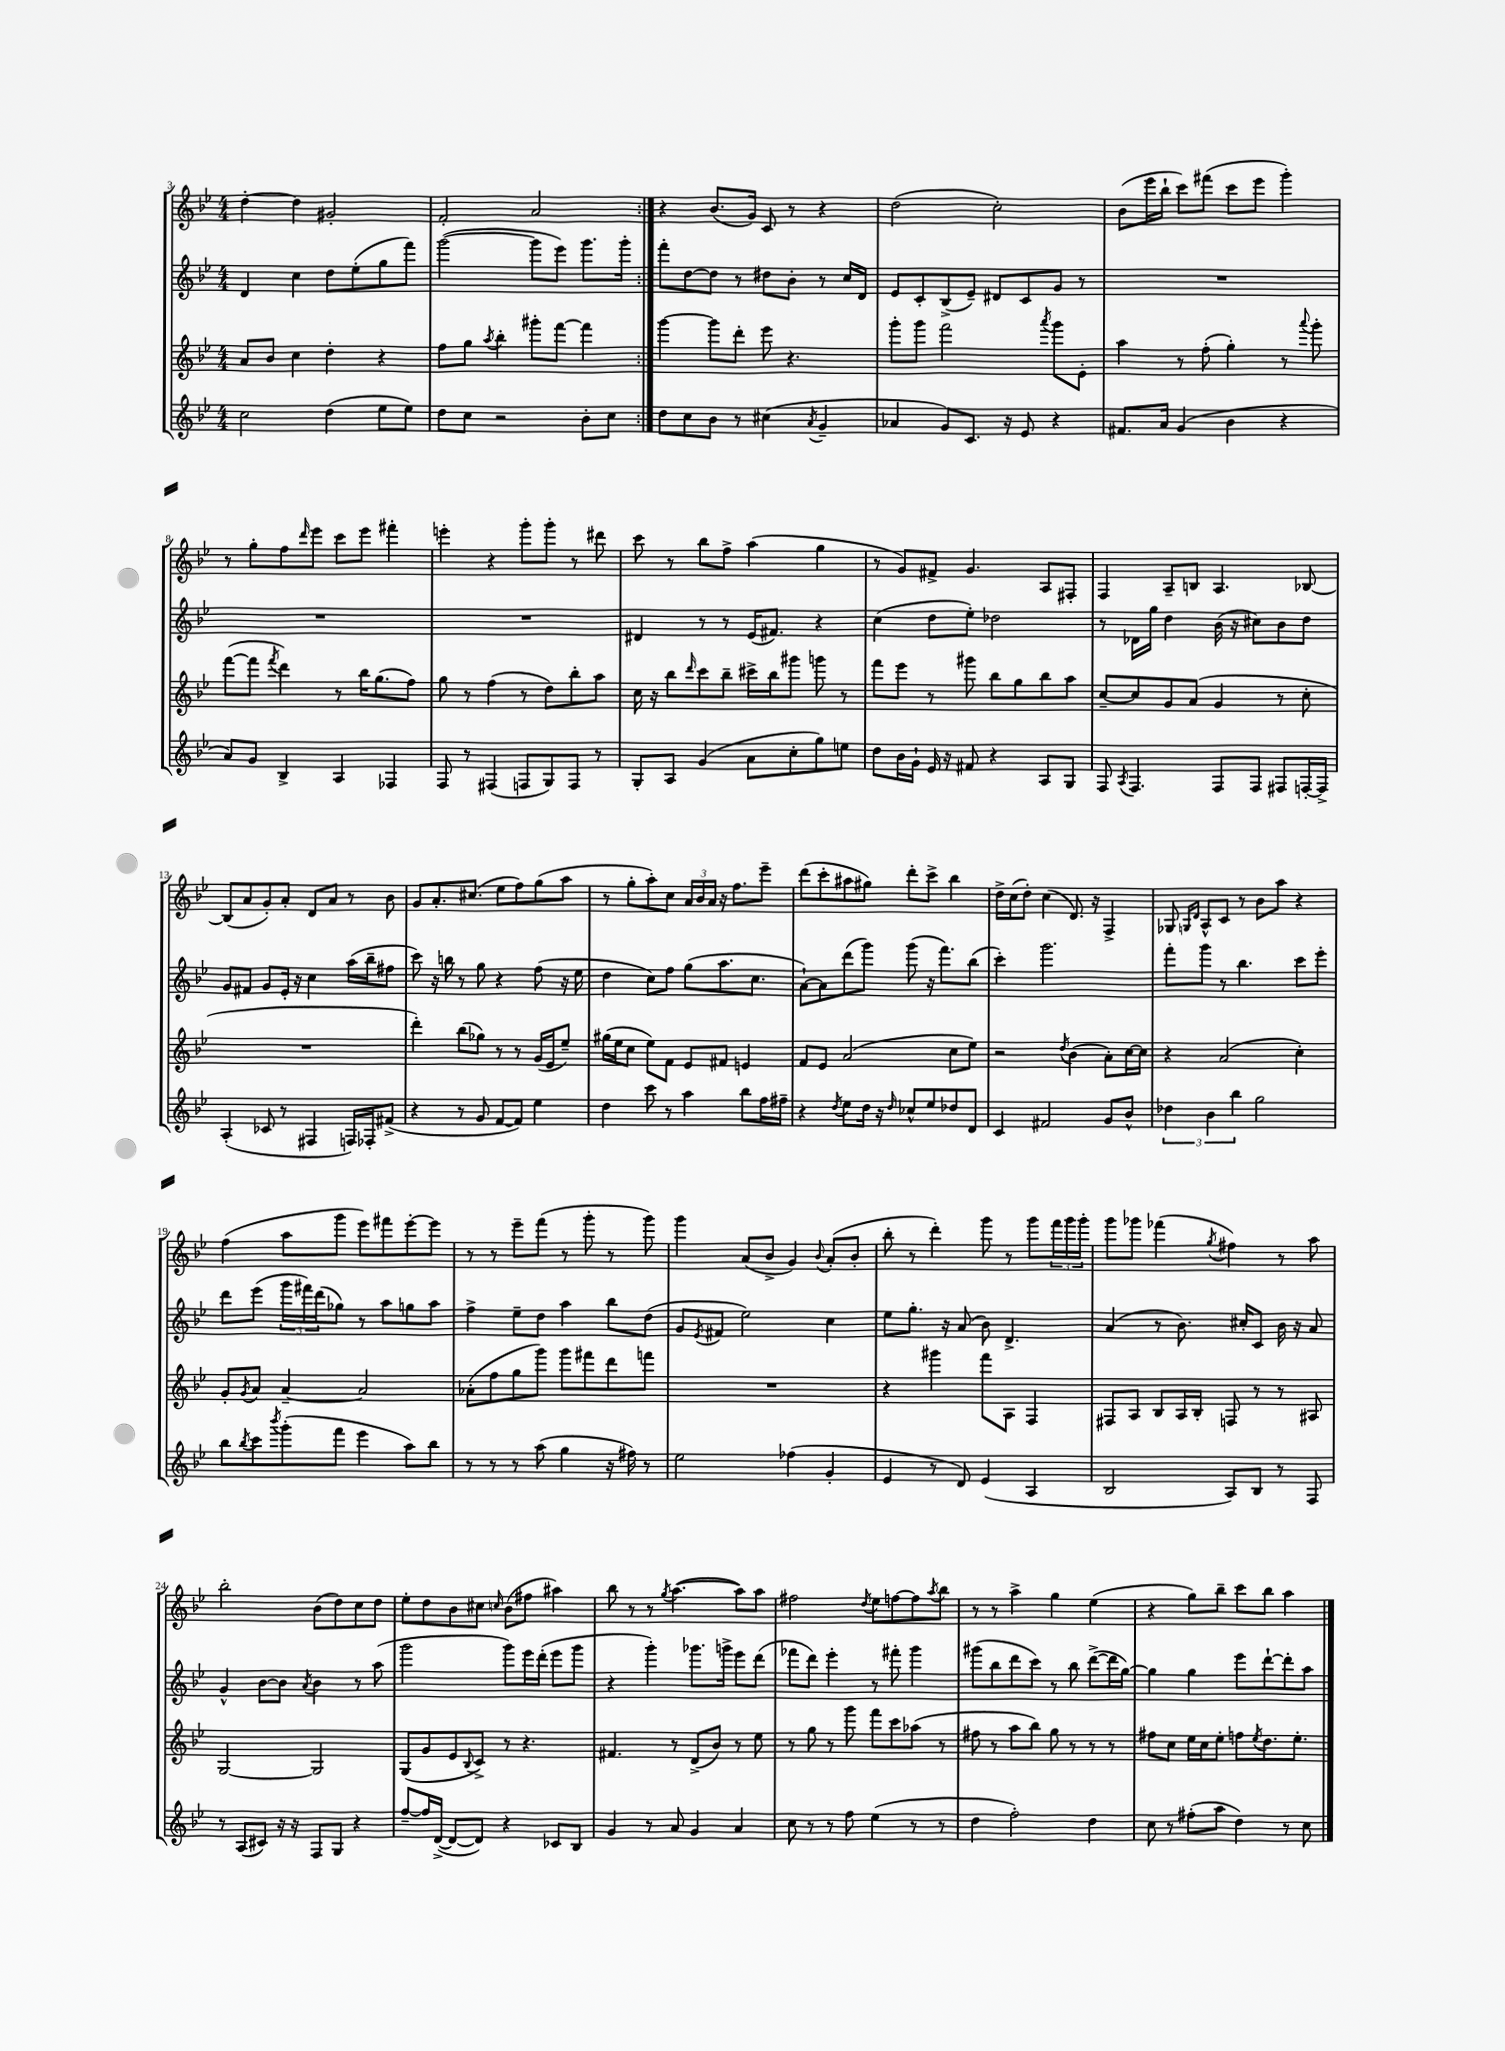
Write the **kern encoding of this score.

**kern	**kern	**kern	**kern
*staff4	*staff3	*staff2	*staff1
*clefG2	*clefG2	*clefG2	*clefG2
*k[b-e-]	*k[b-e-]	*k[b-e-]	*k[b-e-]
*M4/4	*M4/4	*M4/4	*M4/4
2cc	8a	4d	[4dd'
.	8b-	.	.
.	4cc	4cc	4dd]
(4dd	4dd'	8dd	2g#'
.	.	(8ee-'	.
8ee-	4r	8gg	.
8ee-)	.	8fff)	.
=	=	=	=
8dd	8ff	([2ggg	2f'
8cc	8gg	.	.
.	8qaa	.	.
2r	4bb-'	.	.
.	8ggg#'	8ggg]	2a
.	[8fff	8eee-)	.
8b-'	4fff]	8.ggg	.
8cc	.	.	.
.	.	16ggg'	.
=:|!	=:|!	=:|!	=:|!
8dd	[4ggg	8fff'	4r
8cc	.	[8dd	.
8b-	8ggg]	8dd]	(8.b-
8r	8ddd'	8r	.
.	.	.	16g)
(4cc#	8eee-	8dd#	8c
.	4.r	8b-'	8r
8qa	.	.	.
4g~	.	8r	4r
.	.	16cc	.
.	.	16d	.
=	=	=	=
4a-	8ggg'	8e-	(2dd
.	8ggg	8c'	.
8g)	2fff	(8B-^	.
8.c	.	8e-~)	.
.	.	8d#	2cc')
16r	.	.	.
8e-	.	8c	.
.	8qaaa	.	.
4r	8ggg	8g	.
.	8e-'	8r	.
=	=	=	=
8.f#	4aa	1r	(8b-
.	.	.	16eee-
16a	.	.	16bb-`
(4g	8r	.	8ccc)
.	(8ff'	.	(8fff#
4b-	4gg')	.	8ccc
.	.	.	8eee-
4r	8r	.	4ggg')
.	8qqaaa	.	.
.	8ggg'	.	.
=	=	=	=
8a)	([8fff	1r	8r
8g	8fff]	.	8gg'
.	8qfff	.	.
4B-^	4ddd)	.	8ff
.	.	.	16qqddd
.	.	.	8eee-
4A	8r	.	8ccc
.	16bb-	.	8eee-
.	(8.gg	.	.
4F-	.	.	4fff#'
.	8ff)	.	.
=	=	=	=
8F	8gg	1r	4eee'
8r	8r	.	.
(4F#	(4ff	.	4r
8F	8r	.	8ggg'
8G)	8dd)	.	8ggg'
8F	8bb-'	.	8r
8r	8aa	.	8ddd#
=	=	=	=
8G'	16cc	4d#	8ccc
.	16r	.	.
8A	8bb-	.	8r
.	16qqddd	.	.
(4g	8ccc	8r	8bb-
.	8bb-~	8r	8ff^
8a	16ccc#^	(16e-	(4aa
.	16bb-	8.f#)	.
8cc'	8ggg#	.	.
8gg)	8ggg	4r	4gg
8ee	8r	.	.
=	=	=	=
8dd	8fff	(4cc	8r
16b-	8eee-	.	8g)
16g`	.	.	.
16e-	8r	8dd	8f#^
16r	.	.	.
8f#	8ggg#	8ee-')	4.g
4r	8bb-	2dd-	.
.	8gg	.	.
8A	8bb-	.	8A
8G	8aa	.	8F#'
=	=	=	=
8F	[8cc~	8r	4F
8qA	.	.	.
4.F	8cc]	16d-	.
.	.	16gg	.
.	8g	4dd	8A~
.	(8a	.	8B
8F	4g	(16b-	4.A
.	.	16r	.
8F	.	8cc#)	.
8F#	8r	8b-	.
[16F'	8cc'	8dd	[8B-
16F^]	.	.	.
=	=	=	=
(4A'	1r	8g	(8B-]
.	.	8f#	8a
8c-	.	8g	8g')
8r	.	16e-'	8a'
.	.	16r	.
4F#	.	4cc	8d
.	.	.	8a
16F)	.	(16aa	8r
16F-'	.	16bb-~	.
(8f#^	.	8ff#	8b-
=	=	=	=
4r	4ddd')	8ccc)	8g
.	.	16r	8.a'
.	.	16bb	.
8r	(8bb-	8r	.
.	.	.	(8.cc#
8g	8gg-)	8gg	.
[8f	8r	4r	8ee-
8f])	8r	.	8ff)
4ee-	(16g	(8ff	(8gg
.	16e-	.	.
.	8ee-~)	16r	8aa
.	.	16ee-	.
=	=	=	=
4dd	(16gg#	4dd	8r
.	16ee-	.	.
.	8cc	.	8gg'
8ccc	8ee-)	8cc)	8aa')
8r	8f	8ff	8cc
4aa	8e-	(8gg	24a
.	.	.	24b-
.	.	.	24a
.	8f#	8.aa	16r
.	.	.	8.ff
8bb-	4e	.	.
.	.	8.cc	.
16ff	.	.	8eee-~
16ff#~	.	.	.
=	=	=	=
4r	8f	[8a`)	(8ddd
.	8e-	8a]	8ccc'
8qdd	.	.	.
8ee-	(2a	(8ddd	8aa#
16dd	.	8ggg)	8gg#)
16r	.	.	.
16qqdd	.	.	.
8cc-^^	.	(8ggg	8ddd'
8ee-	.	16r	8ccc^
.	.	8.fff)	.
8dd-	8cc	.	4bb-
8d	8ee-)	(8bb-	.
=	=	=	=
4c	2r	4ccc')	16dd^
.	.	.	(16cc
.	.	.	8dd')
2f#	.	2.ggg	(4cc
.	8qdd	.	.
.	(4b-	.	8.d)
.	.	.	16r
8g	8a')	.	4F^
8b-^^	[16cc	.	.
.	16cc]	.	.
=	=	=	=
6dd-	4r	8fff'	8G-
.	.	.	16qqG
.	.	.	16qqd
.	.	8ggg	8A^^
6b-	.	.	.
.	(2a	8r	8c
6bb-	.	.	.
.	.	4.bb-	8r
2gg	.	.	8b-
.	.	.	8aa
.	4cc')	8ccc	4r
.	.	8eee-'	.
=	=	=	=
8bb-	8g'	8ddd	(4ff
8qbb-	8qg	.	.
8ccc	8a	(8eee-	.
8qbbb-	.	.	.
(8ggg'	[4a~	24ggg	8aa
.	.	24fff#)	.
.	.	(24ddd	.
8fff	.	8gg-)	8ggg
4eee-	2a]	8r	8eee-)
.	.	8aa	8fff#
8aa)	.	8gg	[8eee-'
8bb-	.	8aa	8eee-]
=	=	=	=
8r	(8a-'	4ff^	8r
8r	8ff	.	8r
8r	8gg	8ee-~	8eee-~
(8aa	8ggg)	8dd	(8fff
4gg	8ggg	4aa	8r
.	8fff#	.	8ggg'
16r	8ddd	8bb-	8r
16ff#)	.	.	.
8r	8fff	(8dd	8ggg)
=	=	=	=
2ee-	1r	8g	4ggg
.	.	8qe-	.
.	.	8f#	.
.	.	2ee-)	(8a
.	.	.	8b-^
(4ff-	.	.	4g)
.	.	.	8qqb-
4g'	.	4cc	(8a'
.	.	.	8b-'
=	=	=	=
4e-	4r	8ee-	8bb-'
.	.	8.gg'	8r
8r	4ggg#	.	4ddd')
.	.	16r	.
8d)	.	(8a	.
(4e-	8fff	8b-)	8ggg
.	8A	4.d^	8r
4A	4F	.	8ggg
.	.	.	24fff
.	.	.	24ggg
.	.	.	24ggg'
=	=	=	=
2B-	8F#	(4a	8ggg
.	8A	.	8ggg-
.	8B-	8r	(4fff-
.	16A	8.b-)	.
.	16B-'	.	.
.	.	.	8qgg
8A)	8F	.	4ff#)
.	.	16cc#'	.
8B-	8r	8c	.
8r	8r	16b-	8r
.	.	16r	.
8F	8A#	8a	8aa
=	=	=	=
8r	[2G	4g^^	2bb-'
(8A	.	.	.
8c#)	.	[8b-	.
16r	.	8b-]	.
16r	.	.	.
.	.	8qa	.
8F	2G]	4b-	(8b-
8G	.	.	8dd)
4r	.	8r	8cc
.	.	(8aa	8dd
=	=	=	=
[8ff~	(8G	2ggg	8ee-'
16ff]	8g	.	8dd
([16d^	.	.	.
8d_	8e-	.	8b-
.	8qqB-	.	.
8d])	8c^)	.	8cc#
.	.	.	16qqcc
4r	8r	8ggg)	(8b-
.	4.r	16eee-	8ff#
.	.	(16ddd'	.
8c-	.	8eee-	4aa#)
8B-	.	8ggg	.
=	=	=	=
4g	4.f#	4r	8bb-
.	.	.	8r
8r	.	4ggg')	8r
.	.	.	8qgg
8a	8r	.	([4.aa
4g	(8d^	8.ggg-	.
.	8b-)	.	.
.	.	16ggg^	.
4a	8r	8eee-	8aa])
.	8ee-	(8ddd	8aa
=	=	=	=
8cc	8r	8fff-	2ff#
8r	8gg	8ddd)	.
8r	8r	4eee-'	.
8ff	8ggg	.	.
.	.	.	8qdd
(4ee-	8fff	8r	8ee-
.	8ccc	8fff#'	[8ff
8r	(8aa-	4ggg	8ff]
.	.	.	8qaa
8r	8r	.	8bb-
=	=	=	=
4dd	8ff#	(8ggg#	8r
.	8r	8bb-	8r
2ff')	8aa	8ddd	4aa^
.	8bb-)	8ccc)	.
.	8gg	8r	4gg
.	8r	8bb-	.
4dd	8r	([8ddd^	(4ee-
.	8r	16ddd]	.
.	.	[16gg)	.
=	=	=	=
8cc	8ff#	4gg]	4r
8r	8cc	.	.
(8ff#'	16ee-	4gg	8gg)
.	16cc	.	.
8aa	8ee-'	.	8bb-~
4dd)	8ff	8eee-	8ccc
.	8qee-	.	.
.	8.dd	[8ddd`	8bb-
8r	.	8ddd']	4aa
.	8.ee-'	.	.
8cc	.	8aa	.
==	==	==	==
*-	*-	*-	*-
